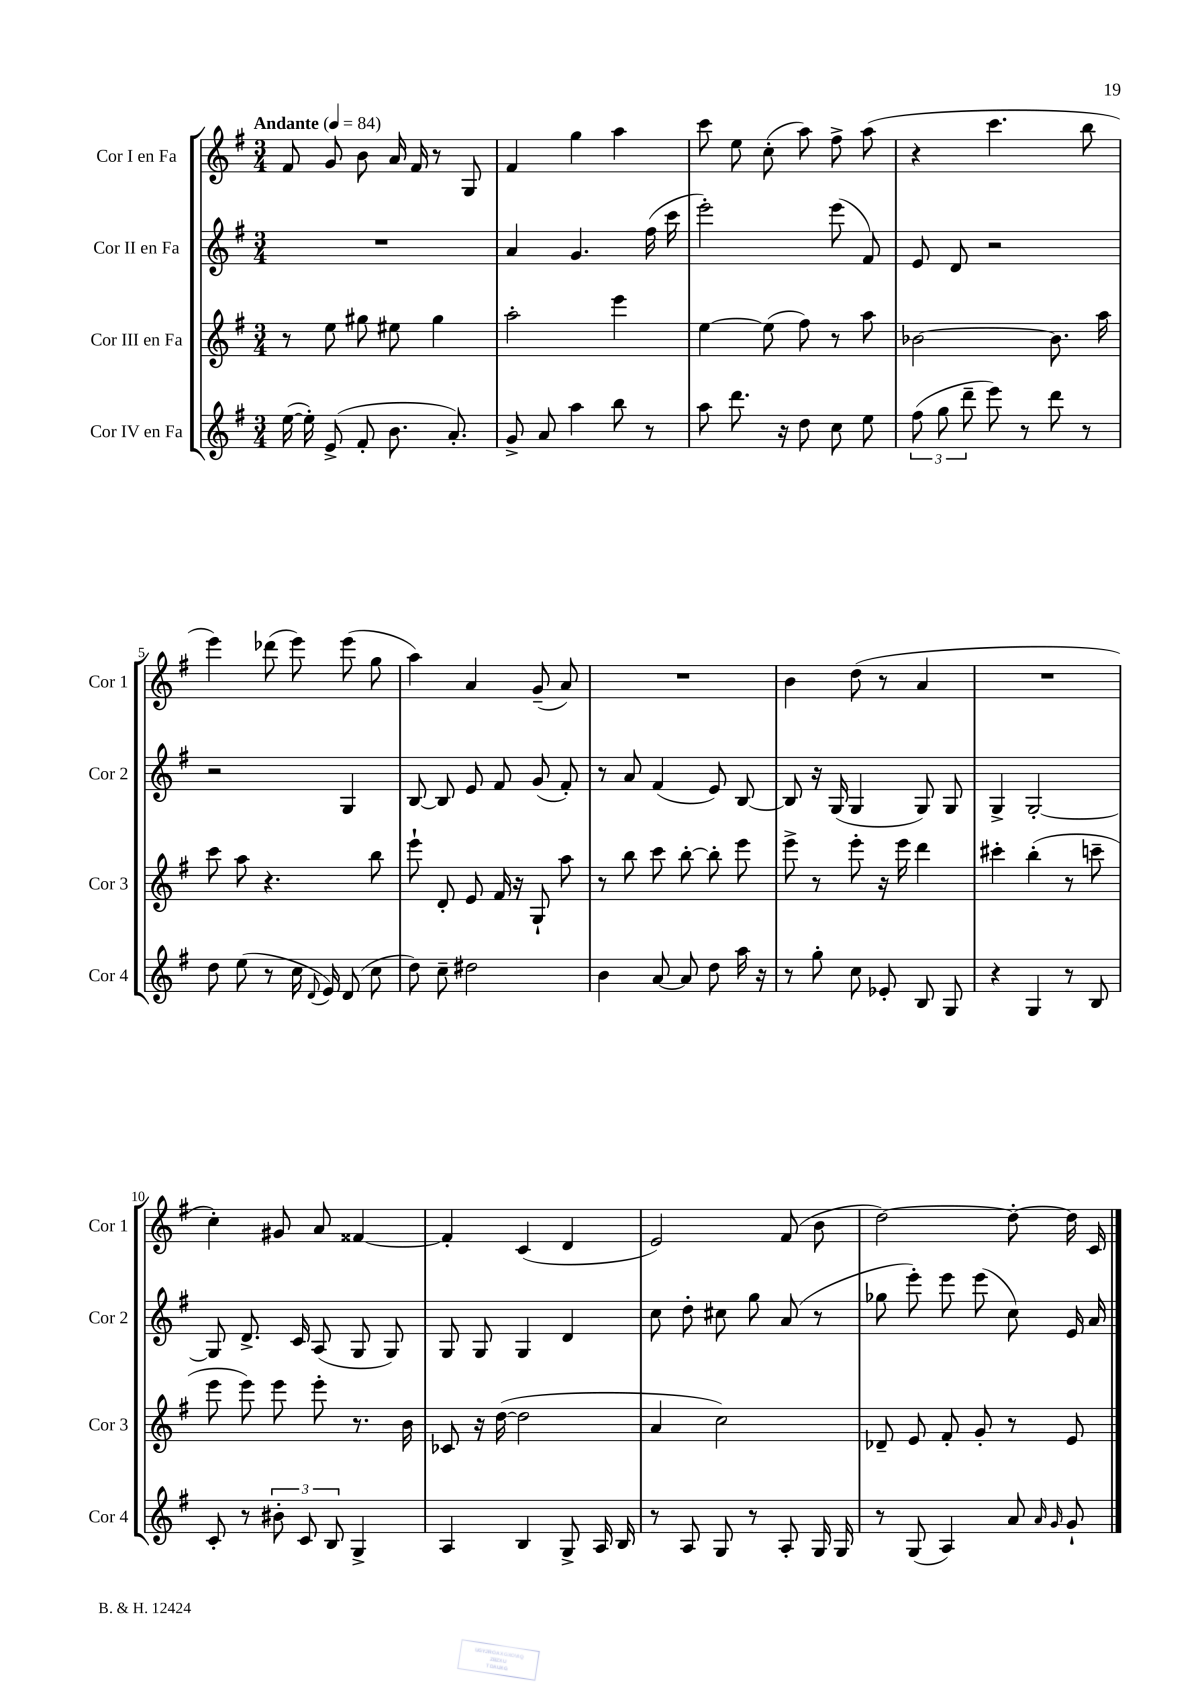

**kern	**kern	**kern	**kern
*part4	*part3	*part2	*part1
*staff4	*staff3	*staff2	*staff1
*I"Cor IV en Fa	*I"Cor III en Fa	*I"Cor II en Fa	*I"Cor I en Fa
*I'Cor 4	*I'Cor 3	*I'Cor 2	*I'Cor 1
*clefG2	*clefG2	*clefG2	*clefG2
*k[f#]	*k[f#]	*k[f#]	*k[f#]
*M3/4	*M3/4	*M3/4	*M3/4
*MM84	*MM84	*MM84	*MM84
=1	=1	=1	=1
!	!	!	!LO:TX:a:B:t=Andante
([16ee\	8r	2.r	8f#/
16ee'\])	.	.	.
(8e^/	8ee\	.	8g/
8f#'/	8gg#X\	.	8b\
8.b\	8ee#X\	.	16a/
.	.	.	16f#/
.	4gg#\	.	8r
8.a'/)	.	.	.
.	.	.	8G/
=2	=2	=2	=2
8g^/	2aa'\	4a/	4f#/
8a/	.	.	.
4aa\	.	4.g/	4gg\
8bb\	4eee\	.	4aa\
8r	.	(16ff#\	.
.	.	16ccc\	.
=3	=3	=3	=3
8aa\	[4ee\	2eee'\)	8ccc\
8.ddd\	.	.	8ee\
.	(8ee\]	.	(8cc'\
16r	.	.	.
8dd\	8ff#\)	.	8aa\)
8cc\	8r	(8eee\	8ff#^\
8ee\	8aa\	8f#/)	(8aa\
=4	=4	=4	=4
(12ff#\	[2b-X\	8e/	4r
12gg\	.	.	.
.	.	8d/	.
12ddd~\	.	.	.
8eee\)	.	2r	4.ccc\
8r	.	.	.
8ddd\	8.b-\]	.	.
8r	.	.	8bb\
.	16aa\	.	.
!!LO:LB:g=z
=5	=5	=5	=5
8dd\	8ccc\	2r	4eee\)
(8ee\	8aa\	.	.
8r	4.r	.	(8ddd-X\
16cc\	.	.	8eee\)
8qqd/	.	.	.
16e/)	.	.	.
(8d/	.	4G/	(8eee\
8cc\	8bb\	.	8gg\
=6	=6	=6	=6
8dd\)	8eee`\	[8B/	4aa\)
8cc~\	8d'/	8B/]	.
2dd#X\	8e/	8e/	4a/
.	16f#/	8f#/	.
.	16r	.	.
.	8G`/	(8g/	(8g~/
.	8aa\	8f#'/)	8a/)
=7	=7	=7	=7
4b\	8r	8r	2.r
.	8bb\	8a/	.
[8a/	8ccc\	(4f#/	.
8a/]	[8bb'\	.	.
8dd\	8bb'\]	8e/)	.
16aa\	8eee\	[8B/	.
16r	.	.	.
=8	=8	=8	=8
8r	8eee^\	8B/]	4b\
8gg'\	8r	16r	.
.	.	(16G/	.
8cc\	8eee'\	4G/	(8dd\
8e-X'/	16r	.	8r
.	16eee\	.	.
8B/	4ddd\	8G/)	4a/
8G/	.	8G/	.
=9	=9	=9	=9
4r	4ccc#X'\	4G^/	2.r
4G/	(4bb'\	[2G'/	.
8r	8r	.	.
8B/	8cccn~\	.	.
!!LO:LB:g=z
=10	=10	=10	=10
8c'/	8eee\	8G/]	4cc'\)
8r	8eee\)	8.d^/	.
12b#X'\	8eee\	.	8g#X/
.	.	16c/	.
12c/	.	.	.
.	8eee'\	(8A/	8a/
12B/	.	.	.
4G^/	8.r	8G/	[4f##X/
.	.	8G/)	.
.	16b\	.	.
=11	=11	=11	=11
4A/	8c-X/	8G/	4f##'/]
.	16r	8G/	.
.	([16dd\	.	.
4B/	2dd\]	4G/	(4c/
8G^/	.	4d/	4d/
16A/	.	.	.
16B/	.	.	.
=12	=12	=12	=12
8r	4a/	8cc\	2e/)
8A/	.	8dd'\	.
8G/	2cc\)	8cc#X\	.
8r	.	8gg\	.
8A'/	.	(8a/	(8f#/
16G/	.	8r	8b\
16G/	.	.	.
=13	=13	=13	=13
8r	8d-X~/	8gg-X\	[2dd\)
(8G/	8e/	8eee'\)	.
4A/)	8f#'/	8eee\	.
.	8g'/	(8eee\	.
8a/	8r	8cc\)	8dd'\_
16qqa/	.	.	.
16qqg/	.	.	.
8g`/	8e/	16e/	16dd\]
.	.	16a/	16c/
==	==	==	==
*-	*-	*-	*-
